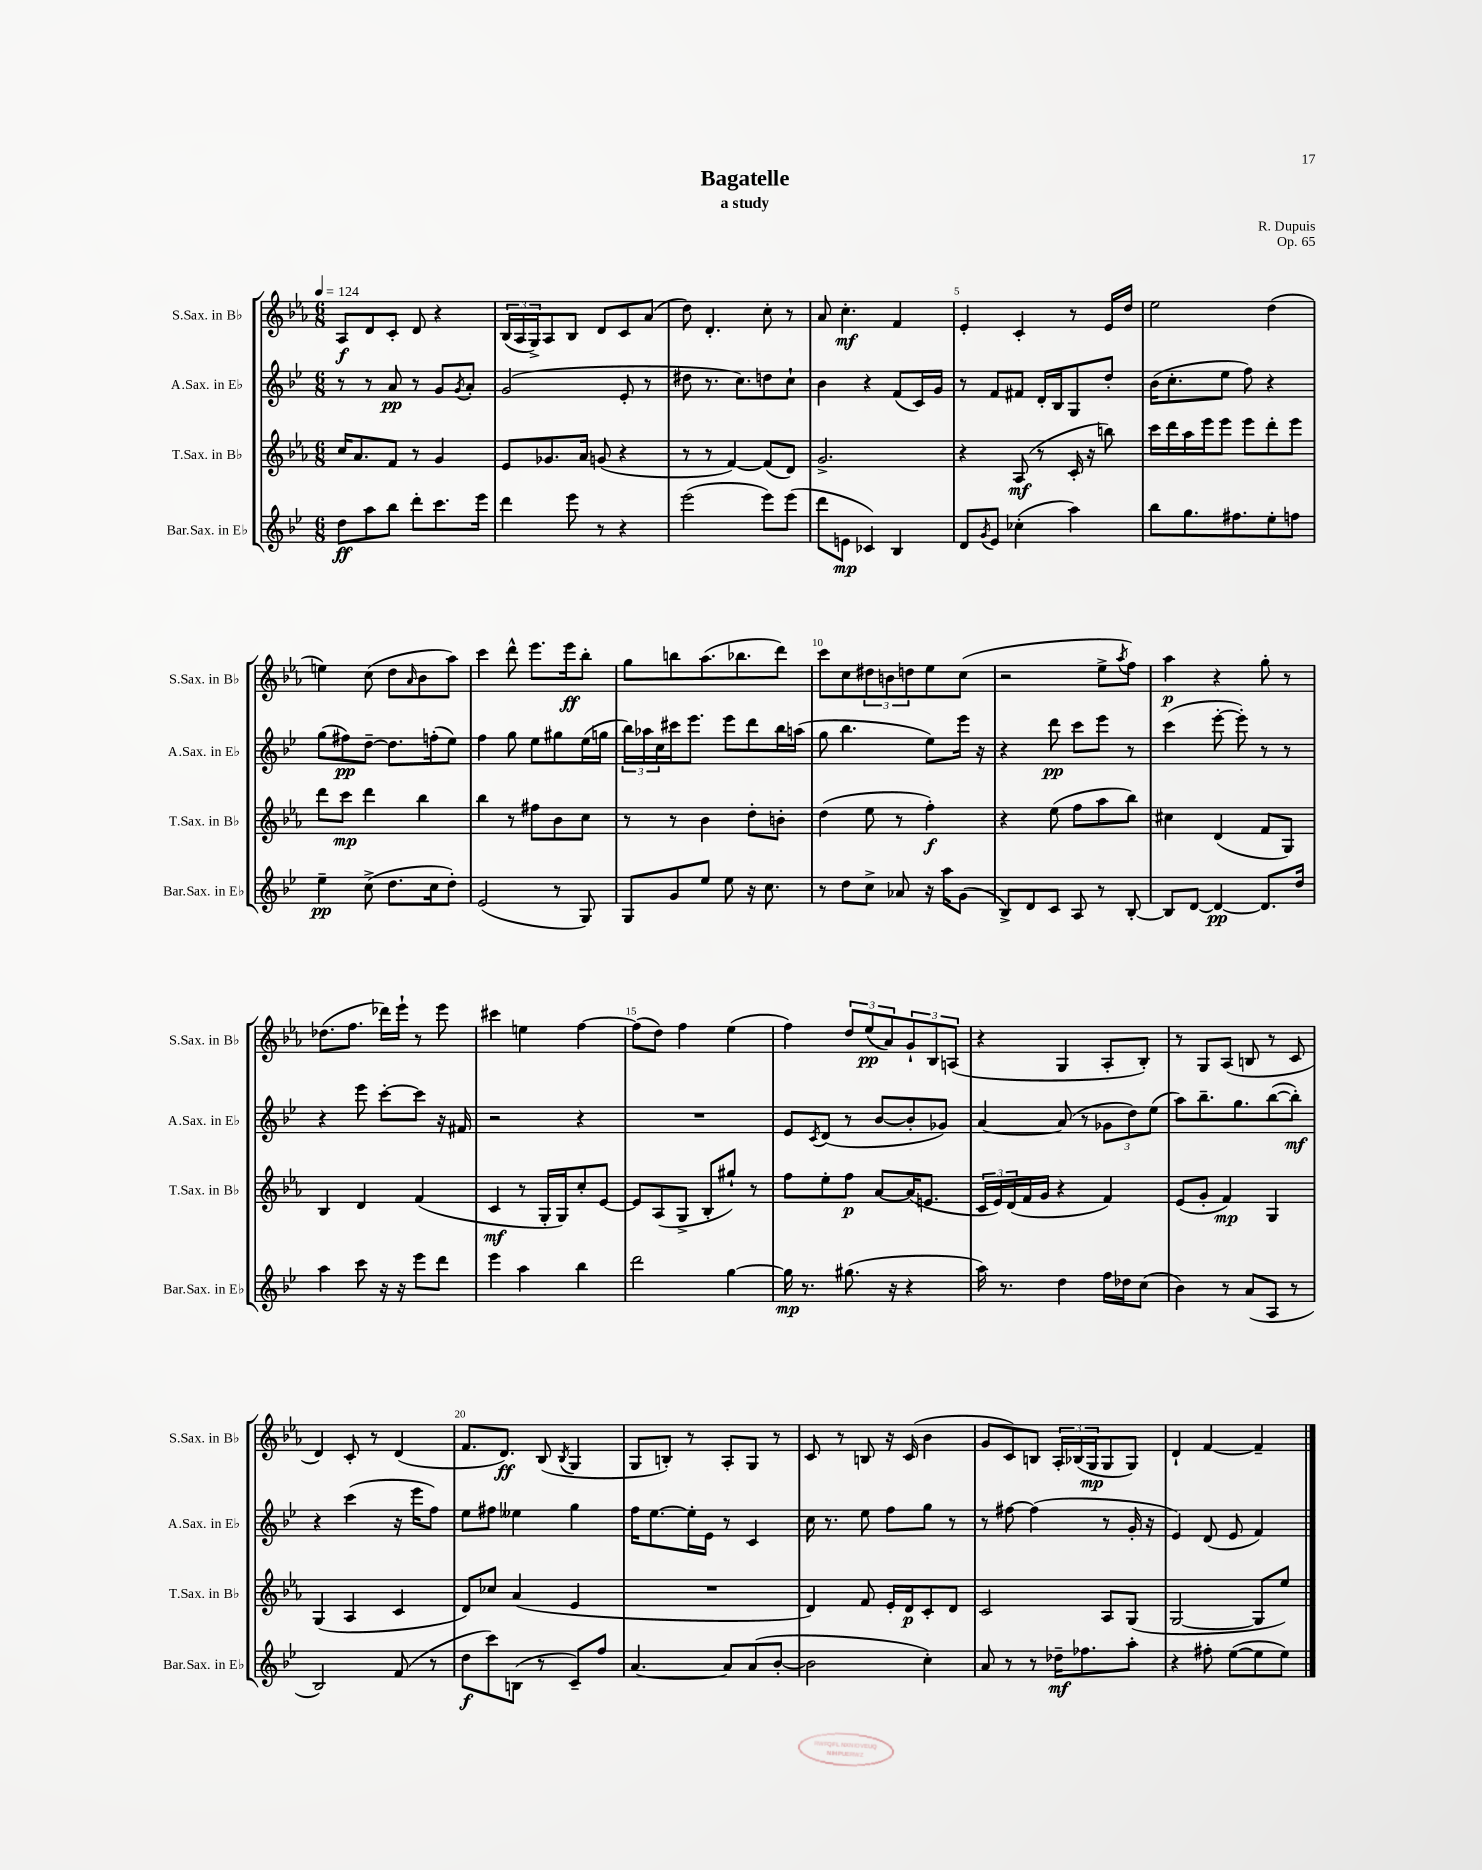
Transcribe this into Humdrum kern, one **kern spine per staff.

**kern	**dynam	**kern	**dynam	**kern	**dynam	**kern	**dynam
*part4	*part4	*part3	*part3	*part2	*part2	*part1	*part1
*staff4	*staff4	*staff3	*staff3	*staff2	*staff2	*staff1	*staff1
*I"Bar.Sax. in E♭	*	*I"T.Sax. in B♭	*	*I"A.Sax. in E♭	*	*I"S.Sax. in B♭	*
*I'Bar.Sax. in E♭	*	*I'T.Sax. in B♭	*	*I'A.Sax. in E♭	*	*I'S.Sax. in B♭	*
*clefG2	*	*clefG2	*	*clefG2	*	*clefG2	*
*k[b-e-]	*	*k[b-e-a-]	*	*k[b-e-]	*	*k[b-e-a-]	*
*M6/8	*	*M6/8	*	*M6/8	*	*M6/8	*
*MM124	*	*MM124	*	*MM124	*	*MM124	*
=1	=1	=1	=1	=1	=1	=1	=1
8dd\L	ff	16cc/KL	.	8r	.	8A-/L	f
.	.	8.a-/	.	.	.	.	.
8aa\	.	.	.	8r	.	8d/	.
8bb-\J	.	8f/J	.	8a/	pp	8c'/J	.
8ddd'\L	.	8r	.	8r	.	8d/	.
8.ccc\	.	4g/	.	8g/L	.	4r	.
.	.	.	.	8qg/	.	.	.
.	.	.	.	8a'/J	.	.	.
16eee-\Jk	.	.	.	.	.	.	.
=2	=2	=2	=2	=2	=2	=2	=2
4ddd\	.	8e-/L	.	(2g/	.	(24B-/LL	.
.	.	.	.	.	.	24A-/	.
.	.	.	.	.	.	24G^/J)	.
.	.	8.g-X/	.	.	.	8A-/	.
8eee-\	.	.	.	.	.	8B-/J	.
.	.	16a-/Jk	.	.	.	.	.
8r	.	(8gn/	.	.	.	8d/L	.
4r	.	4r	.	8e-'/	.	8c/	.
.	.	.	.	8r	.	(8a-/J	.
=3	=3	=3	=3	=3	=3	=3	=3
(2eee-\	.	8r	.	8dd#X\	.	8dd\)	.
.	.	8r	.	8.r	.	4.d'/	.
.	.	[4f/)	.	.	.	.	.
.	.	.	.	8.cc\L)	.	.	.
8eee-\L)	.	(8f/L]	.	8ddn\	.	8cc'\	.
(8eee-\J	.	8d/J)	.	8cc`\J	.	8r	.
=4	=4	=4	=4	=4	=4	=4	=4
8ddd\L	.	2.g^/	.	4b-\	.	8a-/	.
8en\J	mp	.	.	.	.	4.cc'\	mf
4c-X/)	.	.	.	4r	.	.	.
4B-/	.	.	.	(8f/L	.	4f/	.
.	.	.	.	16c/L)	.	.	.
.	.	.	.	16g/JJ	.	.	.
=5	=5	=5	=5	=5	=5	=5	=5
8d/L	.	4r	.	8r	.	4e-'/	.
8qg/	.	.	.	.	.	.	.
8e-/J	.	.	.	8f/L	.	.	.
(4cc-X'\	.	(8A-/	mf	8f#X/J	.	4c'/	.
.	.	8r	.	16d'/LL	.	.	.
.	.	.	.	16B-/J	.	.	.
4aa\)	.	16c'/	.	8G/	.	8r	.
.	.	16r	.	.	.	.	.
.	.	8bbn\)	.	8dd'/J	.	16e-/LL	.
.	.	.	.	.	.	16dd/JJ	.
=6	=6	=6	=6	=6	=6	=6	=6
8bb-\L	.	16ccc\LL	.	(16b-\KL	.	2ee-\	.
.	.	16ddd\	.	8.cc'\	.	.	.
8.gg\	.	16aa-\	.	.	.	.	.
.	.	16eee-\J	.	.	.	.	.
.	.	8eee-\J	.	8ee-\J	.	.	.
8.ff#X\	.	.	.	.	.	.	.
.	.	8eee-\L	.	8ff\)	.	.	.
8ee-'\	.	8ddd'\	.	4r	.	(4dd\	.
8ffn\J	.	8eee-\J	.	.	.	.	.
!!LO:LB:g=z
=7	=7	=7	=7	=7	=7	=7	=7
4ee-~\	pp	8ddd\L	.	(8gg\L	.	4een\)	.
.	.	8ccc\J	mp	8ff#X\)	pp	.	.
(8cc^\	.	4ddd\	.	[8dd~\J	.	(8cc\	.
8.dd\L	.	.	.	8.dd\L]	.	8dd\L	.
.	.	.	.	.	.	16qqa-/	.
.	.	4bb-\	.	.	.	8b-\	.
16cc\k	.	.	.	(16ffn'\k	.	.	.
8dd'\J)	.	.	.	8ee-\J)	.	8aa-\J)	.
=8	=8	=8	=8	=8	=8	=8	=8
(2e-/	.	4bb-\	.	4ff\	.	4ccc\	.
.	.	8r	.	8gg\	.	8ddd^^\	.
.	.	8ff#X\L	.	8ee-\L	.	8.eee-\L	.
8r	.	8b-\	.	8gg#X\	.	.	.
.	.	.	.	.	.	16eee-\k	ff
8G/)	.	8cc\J	.	(16ee-\L	.	8bb-'\J	.
.	.	.	.	16ggn\JJ	.	.	.
=9	=9	=9	=9	=9	=9	=9	=9
8G/L	.	8r	.	24bb-\LL)	.	8gg\L	.
.	.	.	.	24aa-X\	.	.	.
.	.	.	.	24cc\	.	.	.
8g/	.	8r	.	16ccc#X\J	.	8bbn\	.
.	.	.	.	8.eee-\J	.	.	.
8ee-/J	.	4b-\	.	.	.	(8.aa-\	.
8ee-\	.	.	.	8eee-\L	.	.	.
.	.	.	.	.	.	8.bb-X\	.
16r	.	8dd'\L	.	8ddd\	.	.	.
8.cc\	.	.	.	.	.	.	.
.	.	8bn'\J	.	16bb-\L	.	8ddd\J)	.
.	.	.	.	(16aan\JJ	.	.	.
=10	=10	=10	=10	=10	=10	=10	=10
8r	.	(4dd\	.	8gg\	.	8ccc\L	.
8dd\L	.	.	.	4.bb-\	.	8cc\	.
8cc^\J	.	8ee-\	.	.	.	12dd#X\	.
.	.	.	.	.	.	12bn\	.
8a-X/	.	8r	.	.	.	.	.
.	.	.	.	.	.	12ddn\	.
16r	.	4ff'\)	f	8ee-\L)	.	8ee-\	.
16aa\KL	.	.	.	.	.	.	.
(8g\J	.	.	.	16eee-\Jk	.	(8cc\J	.
.	.	.	.	16r	.	.	.
=11	=11	=11	=11	=11	=11	=11	=11
8B-^/L)	.	4r	.	4r	.	2r	.
8d/	.	.	.	.	.	.	.
8c/J	.	(8ee-\	.	8ddd\	pp	.	.
8A/	.	8ff\L	.	8ccc\L	.	.	.
8r	.	8aa-\	.	8eee-\J	.	8ee-^\L	.
.	.	.	.	.	.	8qaa-/	.
[8B-'/	.	8bb-\J)	.	8r	.	8ff\J)	.
=12	=12	=12	=12	=12	=12	=12	=12
8B-/L]	.	4cc#X\	.	(4ccc\	.	4aa-\	p
[8d/J	.	.	.	.	.	.	.
4d/_	pp	(4d/	.	[8eee-'\	.	4r	.
.	.	.	.	8eee-'\])	.	.	.
8.d/L]	.	8f/L	.	8r	.	8gg'\	.
.	.	8G/J)	.	8r	.	8r	.
16dd/Jk	.	.	.	.	.	.	.
!!LO:LB:g=z
=13	=13	=13	=13	=13	=13	=13	=13
4aa\	.	4B-/	.	4r	.	(8.dd-X\L	.
.	.	.	.	.	.	8.ff\J	.
8ccc\	.	4d/	.	8eee-\	.	.	.
16r	.	.	.	[8ccc'\L	.	16ddd-X\LL)	.
16r	.	.	.	.	.	16eee-`\JJ	.
8eee-\L	.	(4f/	.	8ccc\J]	.	8r	.
8ddd\J	.	.	.	16r	.	8eee-\	.
.	.	.	.	16f#X/	.	.	.
=14	=14	=14	=14	=14	=14	=14	=14
4eee-\	.	4c/	mf	2r	.	4ccc#X\	.
4aa\	.	8r	.	.	.	4een\	.
.	.	16G'/LL	.	.	.	.	.
.	.	16G/J)	.	.	.	.	.
4bb-\	.	8cc'/	.	4r	.	[4ff\	.
.	.	[8e-/J	.	.	.	.	.
=15	=15	=15	=15	=15	=15	=15	=15
2ddd\	.	8e-/L]	.	2.r	.	(8ff\L]	.
.	.	(8A-/	.	.	.	8dd\J)	.
.	.	8G^/J	.	.	.	4ff\	.
.	.	8B-'/L	.	.	.	.	.
[4gg\	.	8gg#X`/J)	.	.	.	(4ee-\	.
.	.	8r	.	.	.	.	.
=16	=16	=16	=16	=16	=16	=16	=16
16gg\]	mp	8ff\L	.	8e-/L	.	4ff\)	.
8.r	.	.	.	.	.	.	.
.	.	.	.	8qc/	.	.	.
.	.	8ee-'\	.	(8d/J	.	.	.
(8.gg#X\	.	8ff\J	p	8r	.	12dd/L	.
.	.	.	.	.	.	(12ee-/	pp
.	.	[8a-/L	.	[8b-/L	.	.	.
.	.	.	.	.	.	12a-/)	.
16r	.	.	.	.	.	.	.
4r	.	(16a-/K]	.	8b-'/]	.	12g`/	.
.	.	8.en/J	.	.	.	.	.
.	.	.	.	.	.	12B-/	.
.	.	.	.	8g-X/J)	.	.	.
.	.	.	.	.	.	(12An/J	.
=17	=17	=17	=17	=17	=17	=17	=17
16aa\)	.	24c/LL	.	[4a/	.	4r	.
.	.	24e-/)	.	.	.	.	.
8.r	.	.	.	.	.	.	.
.	.	(24d/	.	.	.	.	.
.	.	16f/	.	.	.	.	.
.	.	16g/JJ	.	.	.	.	.
4dd\	.	4r	.	(8a/]	.	4G/	.
.	.	.	.	8r	.	.	.
16ff\LL	.	4f/)	.	12g-X\L	.	8A-'/L	.
16dd-X\J	.	.	.	.	.	.	.
.	.	.	.	12dd\)	.	.	.
(8cc\J	.	.	.	.	.	8B-'/J)	.
.	.	.	.	(12ee-\J	.	.	.
=18	=18	=18	=18	=18	=18	=18	=18
4b-\)	.	(8e-/L	.	8aa\L)	.	8r	.
.	.	8g'/J	.	8.bb-~\	.	8G/L	.
8r	.	4f/)	mp	.	.	(8A-/J	.
.	.	.	.	8.gg\	.	.	.
(8a/L	.	.	.	.	.	8Bn/	.
8A/J	.	4G/	.	([8bb-\	.	8r	.
8r	.	.	.	8bb-'\J])	mf	8c/	.
!!LO:LB:g=z
=19	=19	=19	=19	=19	=19	=19	=19
2B-/)	.	(4G/	.	4r	.	4d/)	.
.	.	4A-/	.	(4ccc\	.	8c'/	.
.	.	.	.	.	.	8r	.
(8f/	.	4c/	.	16r	.	(4d/	.
.	.	.	.	16eee-\KL	.	.	.
8r	.	.	.	8ff\J)	.	.	.
=20	=20	=20	=20	=20	=20	=20	=20
8dd\L	f	8d/L)	.	8ee-\L	.	8.f/L	.
8ccc\)	.	8cc-X/J	.	8ff#X\J	.	.	.
.	.	.	.	.	.	8.d/J)	ff
(8Bn\J	.	(4a-/	.	4ee--X\	.	.	.
8r	.	.	.	.	.	(8B-/	.
.	.	.	.	.	.	8qB-/	.
8c~/L)	.	4e-/	.	4gg\	.	4G/	.
8ff/J	.	.	.	.	.	.	.
=21	=21	=21	=21	=21	=21	=21	=21
[4.a/	.	2.r	.	16ff\KL	.	8G/L	.
.	.	.	.	[8.ee-\	.	.	.
.	.	.	.	.	.	8Bn'/J)	.
.	.	.	.	16ee-'\L]	.	8r	.
.	.	.	.	16e-\JJ	.	.	.
8a/L]	.	.	.	8r	.	8A-'/L	.
(8a/	.	.	.	4c/	.	8G/J	.
[8b-'/J	.	.	.	.	.	8r	.
=22	=22	=22	=22	=22	=22	=22	=22
2b-\]	.	4d/)	.	16cc\	.	8c/	.
.	.	.	.	8.r	.	.	.
.	.	.	.	.	.	8r	.
.	.	8f/	.	8ee-\	.	8Bn/	.
.	.	16e-'/LL	.	8ff\L	.	16r	.
.	.	16d/J	p	.	.	(16c/	.
4cc'\)	.	8c'/	.	8gg\J	.	4b-\	.
.	.	8d/J	.	8r	.	.	.
=23	=23	=23	=23	=23	=23	=23	=23
8a/	.	2c/	.	8r	.	8g/L	.
8r	.	.	.	[8ff#X\	.	8c/)	.
8r	.	.	.	(4ff#\]	.	8Bn/J	.
16dd-X~\KL	mf	.	.	.	.	24A-'/LL	.
.	.	.	.	.	.	(24B-X/	.
8.ff-X\	.	.	.	.	.	.	.
.	.	.	.	.	.	24G/J	mp
.	.	8A-/L	.	8r	.	8G/	.
8aa'\J	.	(8G/J	.	16g'/	.	8G/J)	.
.	.	.	.	16r	.	.	.
=24	=24	=24	=24	=24	=24	=24	=24
4r	.	[2G/	.	4e-/)	.	4d`/	.
8ff#X'\	.	.	.	(8d/	.	[4f/	.
([8ee-\L	.	.	.	8e-/	.	.	.
8ee-\]	.	8G/L]	.	4f/)	.	4f~/]	.
8ee-\J)	.	8ee-/J)	.	.	.	.	.
==	==	==	==	==	==	==	==
*-	*-	*-	*-	*-	*-	*-	*-
